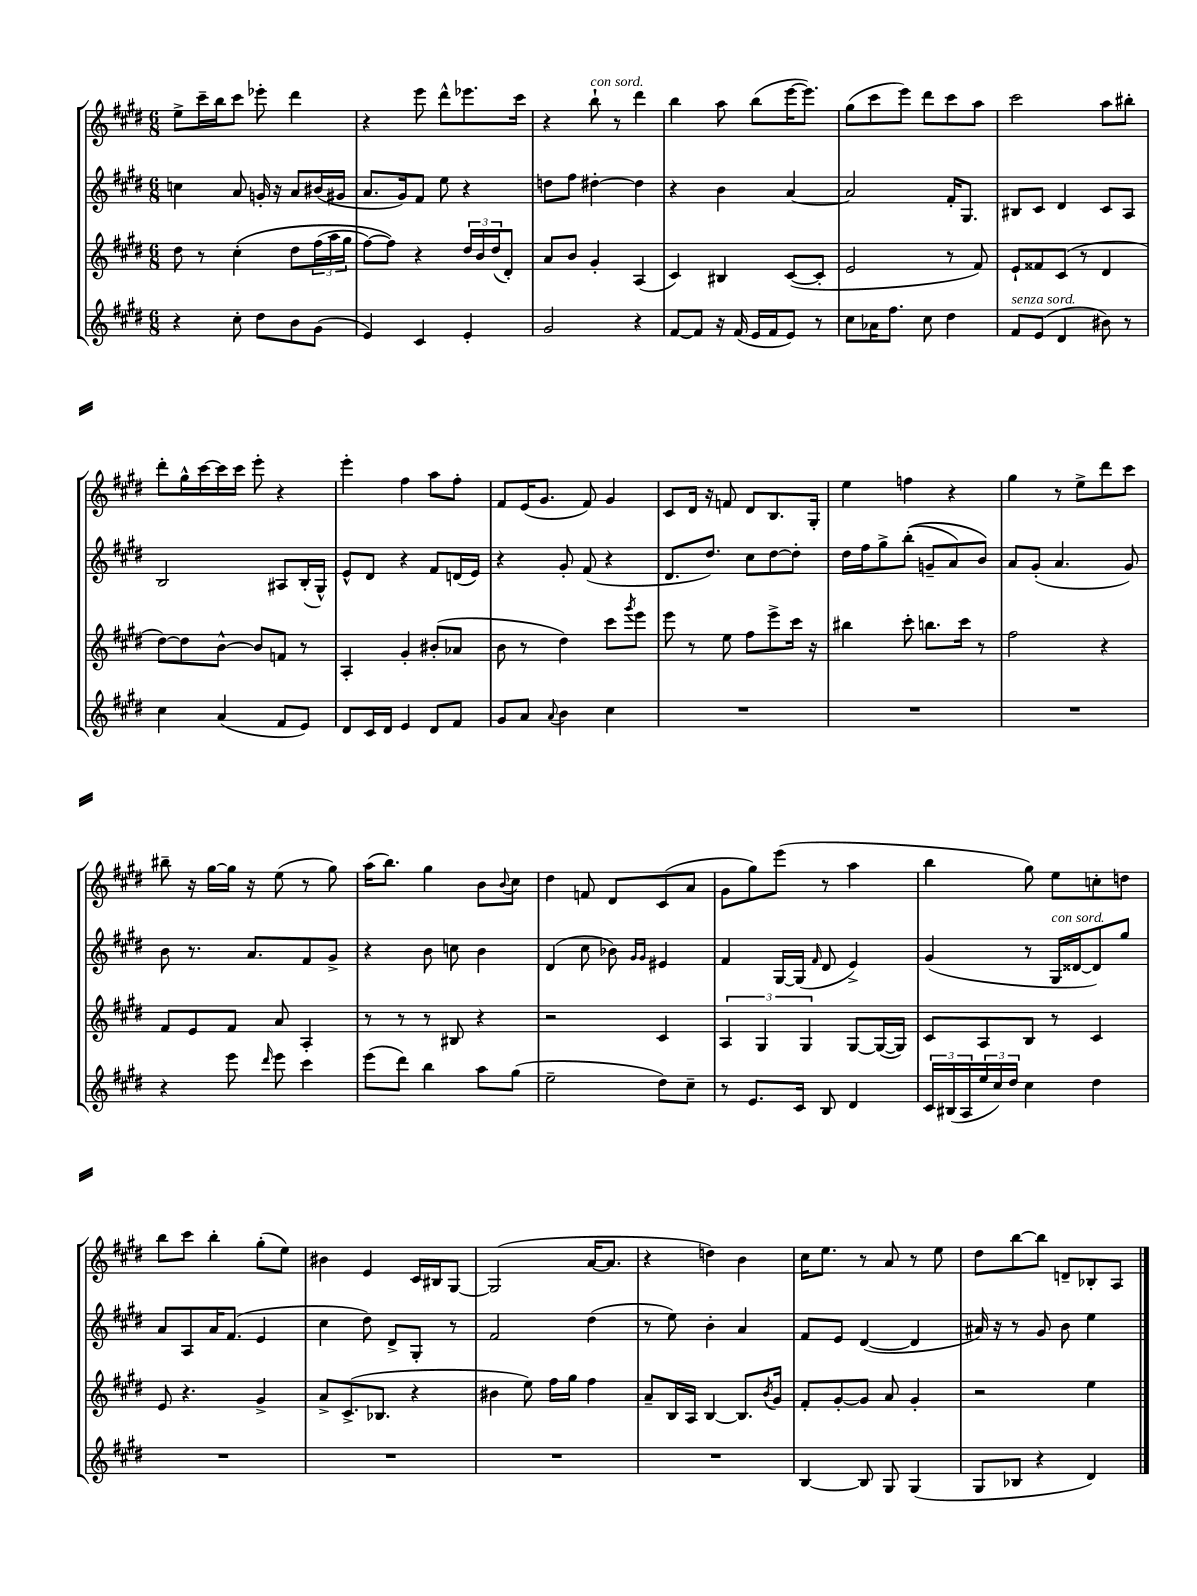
<<
\new StaffGroup <<
\new Staff = "s0" {
    \clef treble \key e \major \numericTimeSignature \time 6/8
    e''8-> cis'''16-- b''16 cis'''8 ees'''8-. dis'''4 |
    r4 e'''8 dis'''8-^ ees'''8. cis'''16 |
    r4 b''8-!^\markup { \italic "con sord." } r8 dis'''4 |
    b''4 a''8 b''8( e'''16~ e'''8.) |
    gis''8( cis'''8 e'''8) dis'''8 cis'''8 a''8 |
    cis'''2 a''8 bis''8-. |
    dis'''8-. gis''16-^ cis'''16~ cis'''16 cis'''16 e'''8-. r4 |
    e'''4-. fis''4 a''8 fis''8-. |
    fis'8 e'16( gis'8. fis'8) gis'4 |
    cis'8 dis'16 r16 f'8 dis'8 b8. gis16-. |
    e''4 f''4 r4 |
    gis''4 r8 e''8-> dis'''8 cis'''8 |
    bis''8-- r16 gis''16~ gis''16 r16 e''8( r8 gis''8) |
    a''16( b''8.) gis''4 b'8 \appoggiatura { b'8 } cis''8 |
    dis''4 f'8 dis'8 cis'8( a'8 |
    gis'8 gis''8) e'''8( r8 a''4 |
    b''4 gis''8) e''8 c''8-. d''8 |
    b''8 cis'''8 b''4-. gis''8-.( e''8) |
    bis'4 e'4 cis'16 bis16 gis8~ |
    gis2( a'16~ a'8. |
    r4 d''4) b'4 |
    cis''16 e''8. r8 a'8 r8 e''8 |
    dis''8 b''8~ b''8 d'8-- bes8-. a8 \bar "|." |
}
\new Staff = "s1" {
    \clef treble \key e \major \numericTimeSignature \time 6/8
    c''4 a'8 g'16-. r16 a'8 bis'16( gis'16 |
    a'8. gis'16) fis'8 e''8 r4 |
    d''8 fis''8 dis''4~-. dis''4 |
    r4 b'4 a'4~ |
    a'2 fis'16-. gis8. |
    bis8 cis'8 dis'4 cis'8 a8 |
    b2 ais8 b16-.( gis16-^) |
    e'8-^ dis'8 r4 fis'8 d'16( e'16) |
    r4 gis'8-. fis'8( r4 |
    dis'8. dis''8.) cis''8 dis''8~ dis''8-. |
    dis''16 fis''16 gis''8-> b''8-.(\( g'8-- a'8) b'8\) |
    a'8 gis'8-.( a'4. gis'8) |
    b'8 r8. a'8. fis'8 gis'8-> |
    r4 b'8 c''8 b'4 |
    dis'4( cis''8 bes'8) \grace { gis'16 gis'16 } eis'4 |
    fis'4 gis16~ gis16( \grace { fis'16 } dis'8 e'4->) |
    gis'4( r8 gis16^\markup { \italic "con sord." } disis'16~ disis'8) gis''8 |
    a'8 a8 a'16 fis'8.( e'4 |
    cis''4 dis''8) dis'8-> gis8-. r8 |
    fis'2 dis''4( |
    r8 e''8) b'4-. a'4 |
    fis'8 e'8 dis'4~( dis'4 |
    ais'16) r16 r8 gis'8 b'8 e''4 \bar "|." |
}
\new Staff = "s2" {
    \clef treble \key e \major \numericTimeSignature \time 6/8
    dis''8 r8 cis''4-.\( dis''8 \tuplet 3/2 { fis''16( a''16 gis''16 } |
    fis''8~) fis''8\) r4 \tuplet 3/2 { dis''16 b'16 dis''16( } dis'8-.) |
    a'8 b'8 gis'4-. a4( |
    cis'4) bis4 cis'8~( cis'8-. |
    e'2 r8 fis'8) |
    e'8-! fisis'8 cis'8( r8 dis'4 |
    dis''8~) dis''8 b'8~-^ b'8 f'8 r8 |
    a4-. gis'4-. bis'8-.( aes'8 |
    b'8 r8 dis''4) cis'''8 \acciaccatura { gis'''8 } e'''8 |
    e'''8 r8 e''8 fis''8 e'''8-> cis'''16 r16 |
    bis''4 cis'''8-. b''8. cis'''16 r8 |
    fis''2 r4 |
    fis'8 e'8 fis'8 a'8 a4-. |
    r8 r8 r8 bis8 r4 |
    r2 cis'4 |
    \tuplet 3/2 { a4 gis4 gis4 } gis8~ gis16~( gis16) |
    cis'8 a8 b8 r8 cis'4 |
    e'8 r4. gis'4-> |
    a'8-> cis'8.->( bes8. r4 |
    bis'4 e''8) fis''16 gis''16 fis''4 |
    a'8-- b16 a16 b4~ b8. \acciaccatura { b'8 } gis'16 |
    fis'8-. gis'8~-. gis'8 a'8 gis'4-. |
    r2 e''4 \bar "|." |
}
\new Staff = "s3" {
    \clef treble \key e \major \numericTimeSignature \time 6/8
    r4 cis''8-. dis''8 b'8 gis'8( |
    e'4) cis'4 e'4-. |
    gis'2 r4 |
    fis'8~ fis'8 r16 fis'16( e'16 fis'16 e'8) r8 |
    cis''8 aes'16 fis''8. cis''8 dis''4 |
    fis'8^\markup { \italic "senza sord." } e'8( dis'4 bis'8) r8 |
    cis''4 a'4( fis'8 e'8) |
    dis'8 cis'16 dis'16 e'4 dis'8 fis'8 |
    gis'8 a'8 \appoggiatura { a'8 } b'4 cis''4 |
    R2. |
    R2. |
    R2. |
    r4 e'''8 \grace { dis'''16 } e'''8 cis'''4 |
    e'''8( dis'''8) b''4 a''8 gis''8( |
    e''2-- dis''8) cis''8-- |
    r8 e'8. cis'16 b8 dis'4 |
    \tuplet 3/2 { cis'16 bis16( a16 } \tuplet 3/2 { e''16 cis''16) dis''16 } cis''4 dis''4 |
    R2. |
    R2. |
    R2. |
    R2. |
    b4~ b8 gis8 gis4( |
    gis8 bes8 r4 dis'4) \bar "|." |
}
>>
>>
\layout { \context { \Score \remove "Bar_number_engraver" } }
